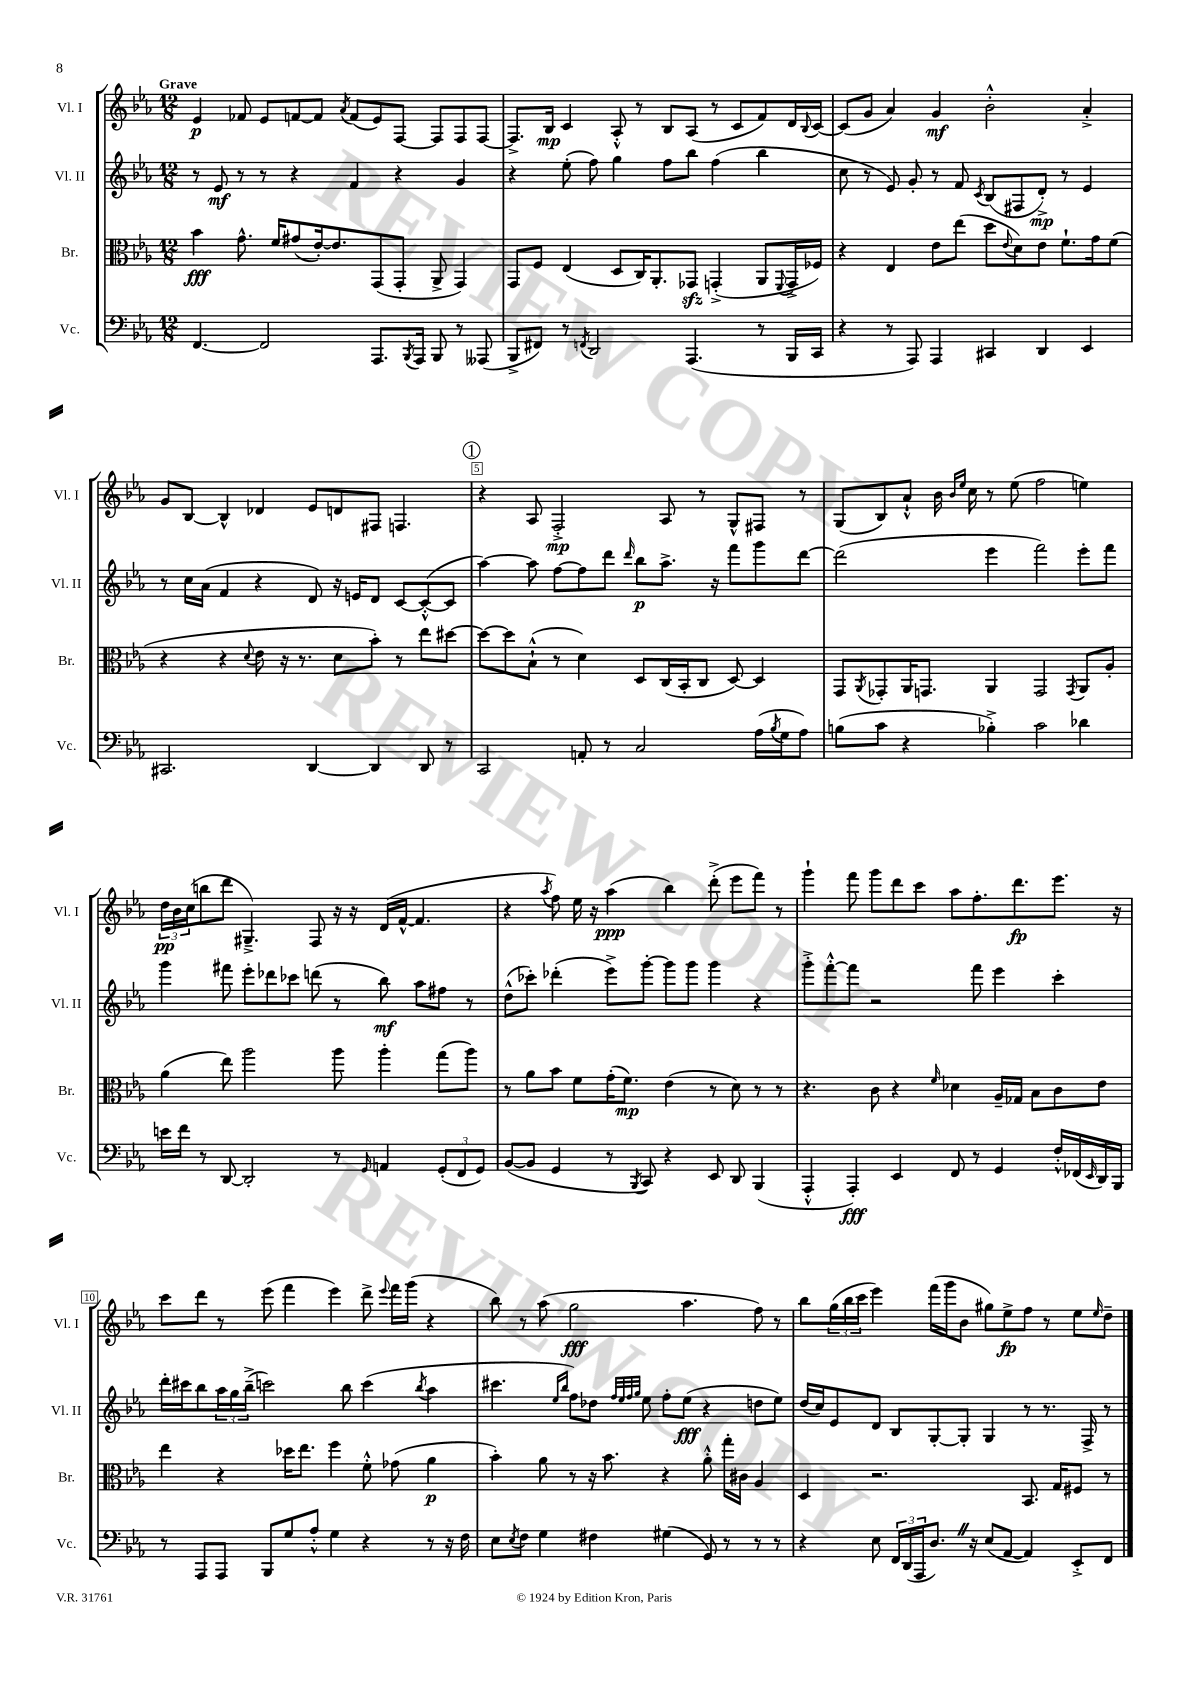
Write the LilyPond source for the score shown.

<<
\new StaffGroup <<
\new Staff = "s0" \with { instrumentName = "Vl. I" shortInstrumentName = "Vl. I" } {
    \clef treble \key ees \major \numericTimeSignature \time 12/8 \tempo "Grave"
    ees'4\p fes'8 ees'8 f'8~ f'8 \acciaccatura { aes'8 } f'8( ees'8) f8~ f8 f8 f8~ |
    f8.-> bes16\mp c'4 aes8-.-^ r8 bes8 aes8( r8 c'8 f'8) d'16 \appoggiatura { bes8 } c'16~ |
    c'8( g'8 aes'4) g'4\mf bes'2-.-^ aes'4-.-> |
    g'8 bes8~ bes4-^ des'4 ees'8 d'8 fis8 f4. |
    \mark \markup { \circle "1" } r4 aes8 f2-.->\mp aes8 r8 g8-^ fis8 r8 |
    g8( bes8) aes'8-!-^ bes'16 \grace { bes'16 ees''16 } c''16 r8 ees''8( f''2 e''4) |
    \tuplet 3/2 { d''16\pp bes'16 c''16( } b''8 d'''8 gis4.--->) f8 r16 r16 d'16( f'16~-^ f'4. |
    r4 \acciaccatura { aes''8 } f''8) ees''16 r16 aes''4\ppp( bes''4) d'''8-.->( ees'''8 f'''8) r8 |
    g'''4-! f'''8 g'''8 d'''8 c'''8 aes''8 f''8.-. d'''8.\fp ees'''8. r16 |
    c'''8 d'''8 r8 ees'''8( f'''4 ees'''4) d'''8-> \appoggiatura { ees'''8 } f'''16 g'''16( r4 |
    bes''8) r8 aes''8( g''2\fff aes''4. f''8) r8 |
    bes''8 \tuplet 3/2 { g''16( bes''16 c'''16 } ees'''4) f'''16( g'''16 bes'8 gis''8) ees''8->\fp f''8 r8 ees''8 \grace { ees''16 } d''8-- \bar "|." |
}
\new Staff = "s1" \with { instrumentName = "Vl. II" shortInstrumentName = "Vl. II" } {
    \clef treble \key ees \major \numericTimeSignature \time 12/8
    r8 ees'8\mf r8 r8 r4 f'4 r4 g'4 |
    r4 ees''8-.( f''8) g''4 f''8 bes''8 f''4( bes''4 |
    c''8 r8 ees'8) g'8-. r8 f'8 \acciaccatura { c'8 } bes8( fis8 d'8-.->\mp) r8 ees'4 |
    r8 c''16 aes'16( f'4 r4 d'8) r16 e'16 d'8 c'8~ c'8~-.-^( c'8 |
    \mark \markup { \circle "1" } aes''4~) aes''8 f''8~ f''8 d'''8 \grace { d'''16 } bes''8\p aes''8.-> r16 f'''8 g'''8 d'''8~ |
    d'''2( ees'''4 f'''2) ees'''8-. f'''8 |
    g'''4 fis'''8 ees'''8-. des'''8 ces'''8 d'''8( r8 bes''8\mf) aes''8 fis''8 r8 |
    d''8-^( ces'''8-.) des'''4-.( ees'''8->) g'''8~-. g'''8 g'''8 g'''4 r4 |
    g'''8-.-> f'''8~-.-^ f'''8 r2 f'''8 ees'''4 c'''4-. |
    d'''16-. cis'''16 bes''8 \tuplet 3/2 { aes''16 g''16 bes''16--->( } c'''2) bes''8 c'''4( \acciaccatura { bes''8 } aes''4 |
    cis'''4. \grace { ees''16 bes''16 } f''8) des''8 \grace { f''32 ees''32 f''32 g''32 } ees''8 f''8-. ees''8\fff( r4 d''8 ees''8) |
    d''16( c''16) ees'8 d'8 bes8 g8~-. g8-. g4 r8 r8. f16-> r8 \bar "|." |
}
\new Staff = "s2" \with { instrumentName = "Br." shortInstrumentName = "Br." } {
    \clef alto \key ees \major \numericTimeSignature \time 12/8
    bes'4\fff g'8.-^ f'16 gis'8( ees'16~-.) ees'8. g,8( g,8-. aes,8-> g,4) |
    g,8 f8 ees4( d8 c16) aes,8.-. ges,8\sfz g,4-.->( aes,8 \appoggiatura { f,8 } g,16-> fes16) |
    r4 ees4 ees'8 ees''8( d''8 \appoggiatura { ees'8 } d'8) ees'8 f'8.-! g'16 f'8( |
    r4 r4 \appoggiatura { d'8 } ees'8 r16 r8. d'8 bes'8-.) r8 ees''8 dis''8~ |
    \mark \markup { \circle "1" } dis''8~ dis''8 bes8-!-^( r8 d'4) d8 c16( bes,16-. c8 d8~) d4 |
    g,8 \acciaccatura { aes,8 } ges,8-. aes,16 g,8. aes,4 g,2 \acciaccatura { g,8 } aes,8 aes8-. |
    aes'4( ees''8) aes''2 aes''8 aes''4-. g''8( aes''8) |
    r8 aes'8 bes'8 f'8 g'16-.( f'8.\mp) ees'4( r8 d'8) r8 r8 |
    r4. c'8 r4 \grace { f'16 } des'4 aes16-- ges16 bes8 c'8 ees'8 |
    ees''4 r4 des''16 ees''8. f''4 f'8-.-^ ges'8( aes'4\p |
    bes'4-.) aes'8 r8 r16 bes'8. r4 aes'8-.-^ g''16-. cis'16 aes4 |
    d4 r2. bes,8. g16 fis8 r8 \bar "|." |
}
\new Staff = "s3" \with { instrumentName = "Vc." shortInstrumentName = "Vc." } {
    \clef bass \key ees \major \numericTimeSignature \time 12/8
    f,4.~ f,2 aes,,8. \acciaccatura { bes,,8 } aes,,16 bes,,8 r8 aeses,,8( |
    bes,,8-> fis,8) r8 \acciaccatura { f,8 } d,2 aes,,4.( r8 bes,,16 c,16 |
    r4 r8 aes,,8) aes,,4 cis,4 d,4 ees,4 |
    cis,2. d,4~ d,4 d,8 r8 |
    \mark \markup { \circle "1" } c,2 a,8-. r8 c2 aes16( \acciaccatura { bes8 } g16 aes8) |
    b8( c'8 r4 bes4-.->) c'2 des'4 |
    e'16 f'16 r8 d,8~ d,2-. r8 \grace { g,16 } a,4 \tuplet 3/2 { g,8-.( f,8 g,8) } |
    bes,8~( bes,8 g,4 r8 \acciaccatura { bes,,8 } c,8) r4 ees,8 d,8 bes,,4( |
    aes,,4-.-^ aes,,4-.\fff) ees,4 f,8 r8 g,4 f16-.-^ fes,16( \grace { ees,16 } d,16) bes,,16 |
    r8 aes,,8 aes,,8 bes,,8 g8 aes8-.-^ g4 r4 r8 r16 f16 |
    ees8 \acciaccatura { ees8 } f8 g4 fis4 gis4( g,8) r8 r8 r8 |
    r4 ees8 \tuplet 3/2 { f,16 d,16( aes,,16 } d8.) \once \override BreathingSign.text = \markup { \musicglyph "scripts.caesura.straight" } \breathe r16 ees8( aes,8~ aes,4) ees,8-.-> f,8 \bar "|." |
}
>>
>>
\layout { \context { \Score \override BarNumber.break-visibility = ##(#f #t #t) barNumberVisibility = #(every-nth-bar-number-visible 5) \override BarNumber.stencil = #(make-stencil-boxer 0.1 0.3 ly:text-interface::print) } }
